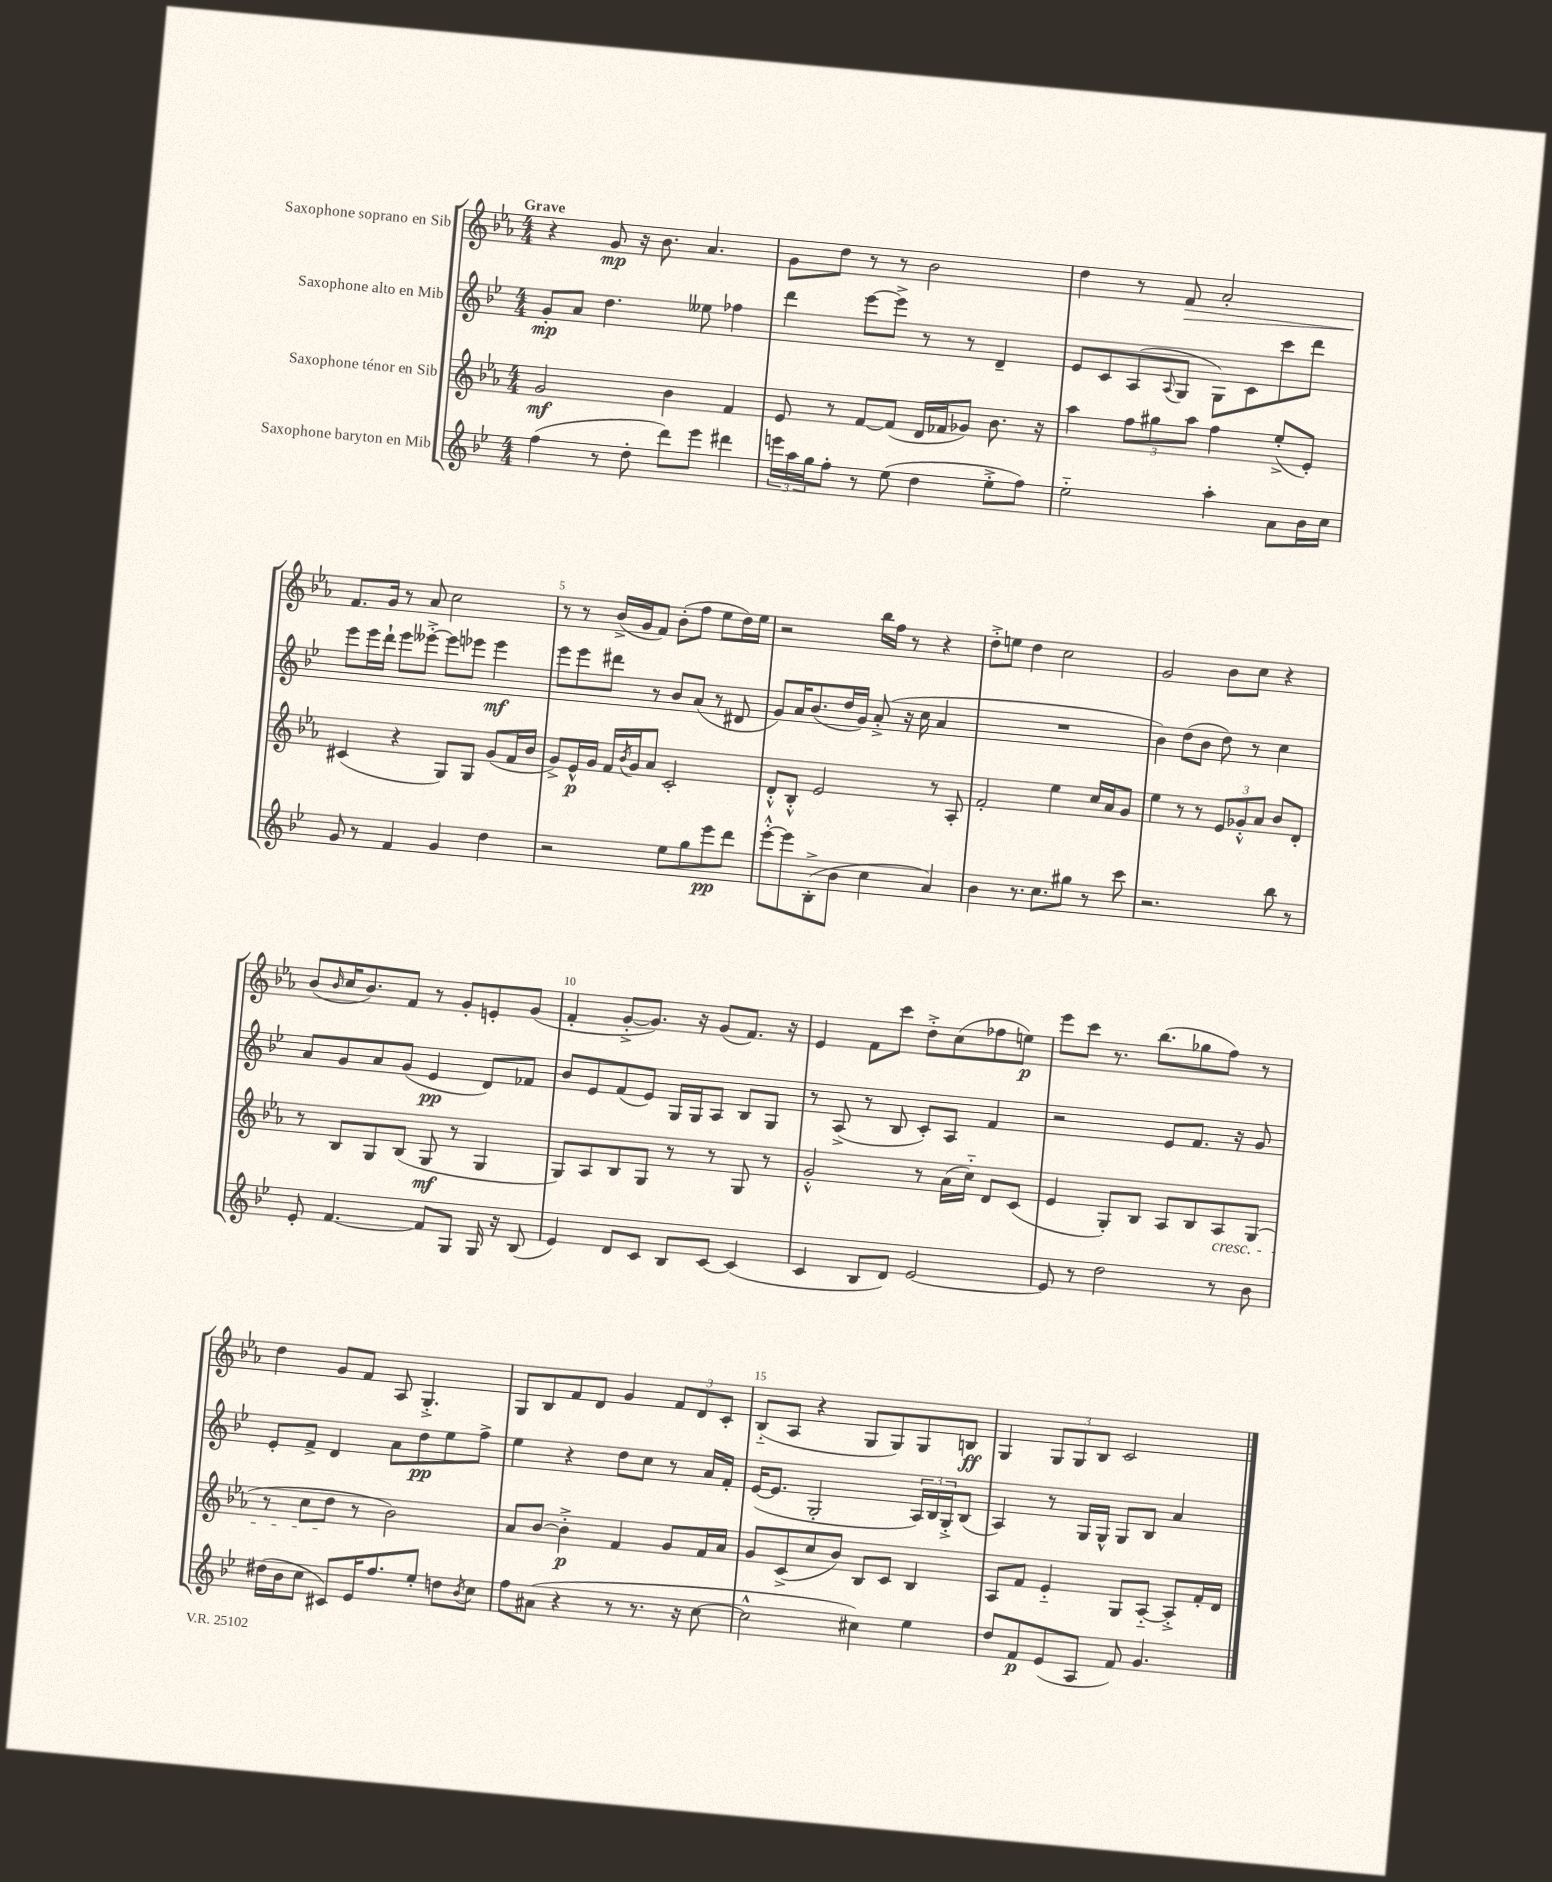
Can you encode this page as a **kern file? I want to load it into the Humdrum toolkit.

**kern	**kern	**kern	**kern
*staff4	*staff3	*staff2	*staff1
*clefG2	*clefG2	*clefG2	*clefG2
*k[b-e-]	*k[b-e-a-]	*k[b-e-]	*k[b-e-a-]
*M4/4	*M4/4	*M4/4	*M4/4
(4ff	2g	8g'	4r
.	.	8a	.
8r	.	4.dd	8g
8dd'	.	.	16r
.	.	.	8.b-
8ddd)	4b-	.	.
8eee-	.	8ee--	4.a-
4ddd#	4f	4ff-	.
=	=	=	=
24eee	8e-	4ddd	8g
24aa	.	.	.
24gg	.	.	.
8ff'	8r	.	8dd
8r	[8f	[8eee-	8r
(8ee-	(8f]	8eee-^]	8r
4dd	16d	8r	2b-
.	16f-	.	.
.	8g-)	8r	.
8ee-'^	8.b-	4d~	.
8ff)	.	.	.
.	16r	.	.
=	=	=	=
2ee-'~	4aa-	8e-	4dd
.	.	8c	.
.	12ff	(8A	8r
.	12gg#	.	.
.	.	8qqA	.
.	.	8G	8f
.	12aa-	.	.
4aa'	4ff	8G)	2a-'
.	.	8c	.
8a	(8ee-'^	8ccc	.
16b-	8e-')	8ddd	.
16cc	.	.	.
=	=	=	=
8g	(4c#	8eee-	8.f
8r	.	16eee-	.
.	.	16ddd`	16g
4f	4r	8eee-	8r
.	.	[8eee--'^	8a-
4g	8G)	8eee--]	2cc
.	8G	8eee-	.
4dd	(8g	4eee-	.
.	16f	.	.
.	16b-	.	.
=	=	=	=
2r	8g^)	8eee-	8r
.	16e-^^	8eee-	8r
.	16g	.	.
.	16f	8ddd#	(16b-^
.	8qb-	.	.
.	16g	.	16g
.	8a-	8r	8f)
8ee-	2c'	8b-	(8b-'
8gg	.	(8a	8ff
8eee-	.	8r	8ee-
8ddd	.	8d#	16dd)
.	.	.	16ee-
=	=	=	=
[8eee-'^^	8d'^^	8g)	2r
8eee-]	8B-'^^	16a	.
.	.	(8.b-	.
(8B-'^	2e-	.	.
8b-	.	16dd	.
.	.	16g)	.
4cc	.	(8a'^	16bb-
.	.	.	16ff
.	.	16r	8r
.	.	16cc	.
4a)	8r	4a	4r
.	8A-'	.	.
=	=	=	=
4b-	2f'	1r	8dd'^
.	.	.	8ee
8.r	.	.	4dd
8.cc	.	.	.
.	4ee-	.	2cc
8gg#	.	.	.
8r	16cc	.	.
.	16a-	.	.
8ccc	8g	.	.
=	=	=	=
2.r	4ee-	4b-)	2g
.	8r	(8dd	.
.	8r	8b-	.
.	12e-	8dd)	8b-
.	12g-'^^	.	.
.	.	8r	8cc
.	12a-	.	.
8bb-	8b-	4cc	4r
8r	8d'	.	.
=	=	=	=
8e-'	8r	8a	(8b-
.	.	.	16qqb-
[4.f	8B-	8g	16cc
.	.	.	8.b-)
.	8G	8a	.
.	(8B-	(8g	8f
8f]	8G	4e-	8r
8G	8r	.	8g'
16G	4G	8d)	8e'
16r	.	.	.
(8B-	.	8f-	(8g
=	=	=	=
4e-)	8G)	8b-	4f'
.	8A-	8e-	.
8d	8B-	(8f	[8g'^
8c	8G	8e-)	8.g])
8B-	8r	16G	.
.	.	16G	16r
[8c	8r	8A	(8g
(4c]	8G	8B-	8.f)
.	8r	8G	.
.	.	.	16r
=	=	=	=
4c	2g'^^	8r	4e-
.	.	(8A^	.
8B-	.	8r	8f
8d)	.	8B-	8ccc
[2e-	8r	8c')	8dd'^
.	(16a-	8A	(8cc
.	16cc'~)	.	.
.	8d	4f	8ff-
.	(8c	.	8ee)
=	=	=	=
8e-]	4e-	2r	8eee-
8r	.	.	8ccc
2dd	8G')	.	8.r
.	8B-	.	.
.	.	.	(8.bb-
.	8A-	8e-	.
.	8B-	8.f	8gg-
8r	8A-	.	8ff)
.	.	16r	.
8b-	(8G	8g	8r
=	=	=	=
(16dd#	8r	8e-'	4dd
16b-	.	.	.
8cc	8cc	8f^	.
8c#)	8dd	4d	8g
16e-	8r	.	8f
8.ff	.	.	.
.	2b-)	8a	8A-
8ee-'	.	8dd	4.G'^
8dd	.	8ee-	.
8qb-	.	.	.
8cc	.	8ff^	.
=	=	=	=
8ff	8a-	4ee-	8G
(8a#	[8b-	.	8B-
4r	4b-'^]	4r	8f
.	.	.	8d
8r	4f	8dd	4g
8.r	.	8cc	.
.	8g	8r	12f
16r	.	.	.
.	.	.	12d
[8cc	16f	16a	.
.	.	.	12c'
.	16a-	16f'	.
=	=	=	=
2cc^^]	8g	([16e-	(8B-'~
.	.	8.e-]	.
.	(8c^	.	8A-
.	8cc	2G'	4r
.	8b-)	.	.
4cc#)	8B-	.	8G
.	8c	.	8G)
4ee-	4B-	24A)	8G
.	.	24B-	.
.	.	24G'^	.
.	.	(8B-	8B
=	=	=	=
8dd	8A-	4A)	4G
8f	8f	.	.
(8e-	4e-'~	8r	12G
.	.	.	12G
8A	.	16G	.
.	.	.	12B-
.	.	16G^^	.
8f)	8G	8G	2c
4.g	[8A-'~	8B-	.
.	8A-'^]	4a	.
.	16f'	.	.
.	16d	.	.
==	==	==	==
*-	*-	*-	*-
